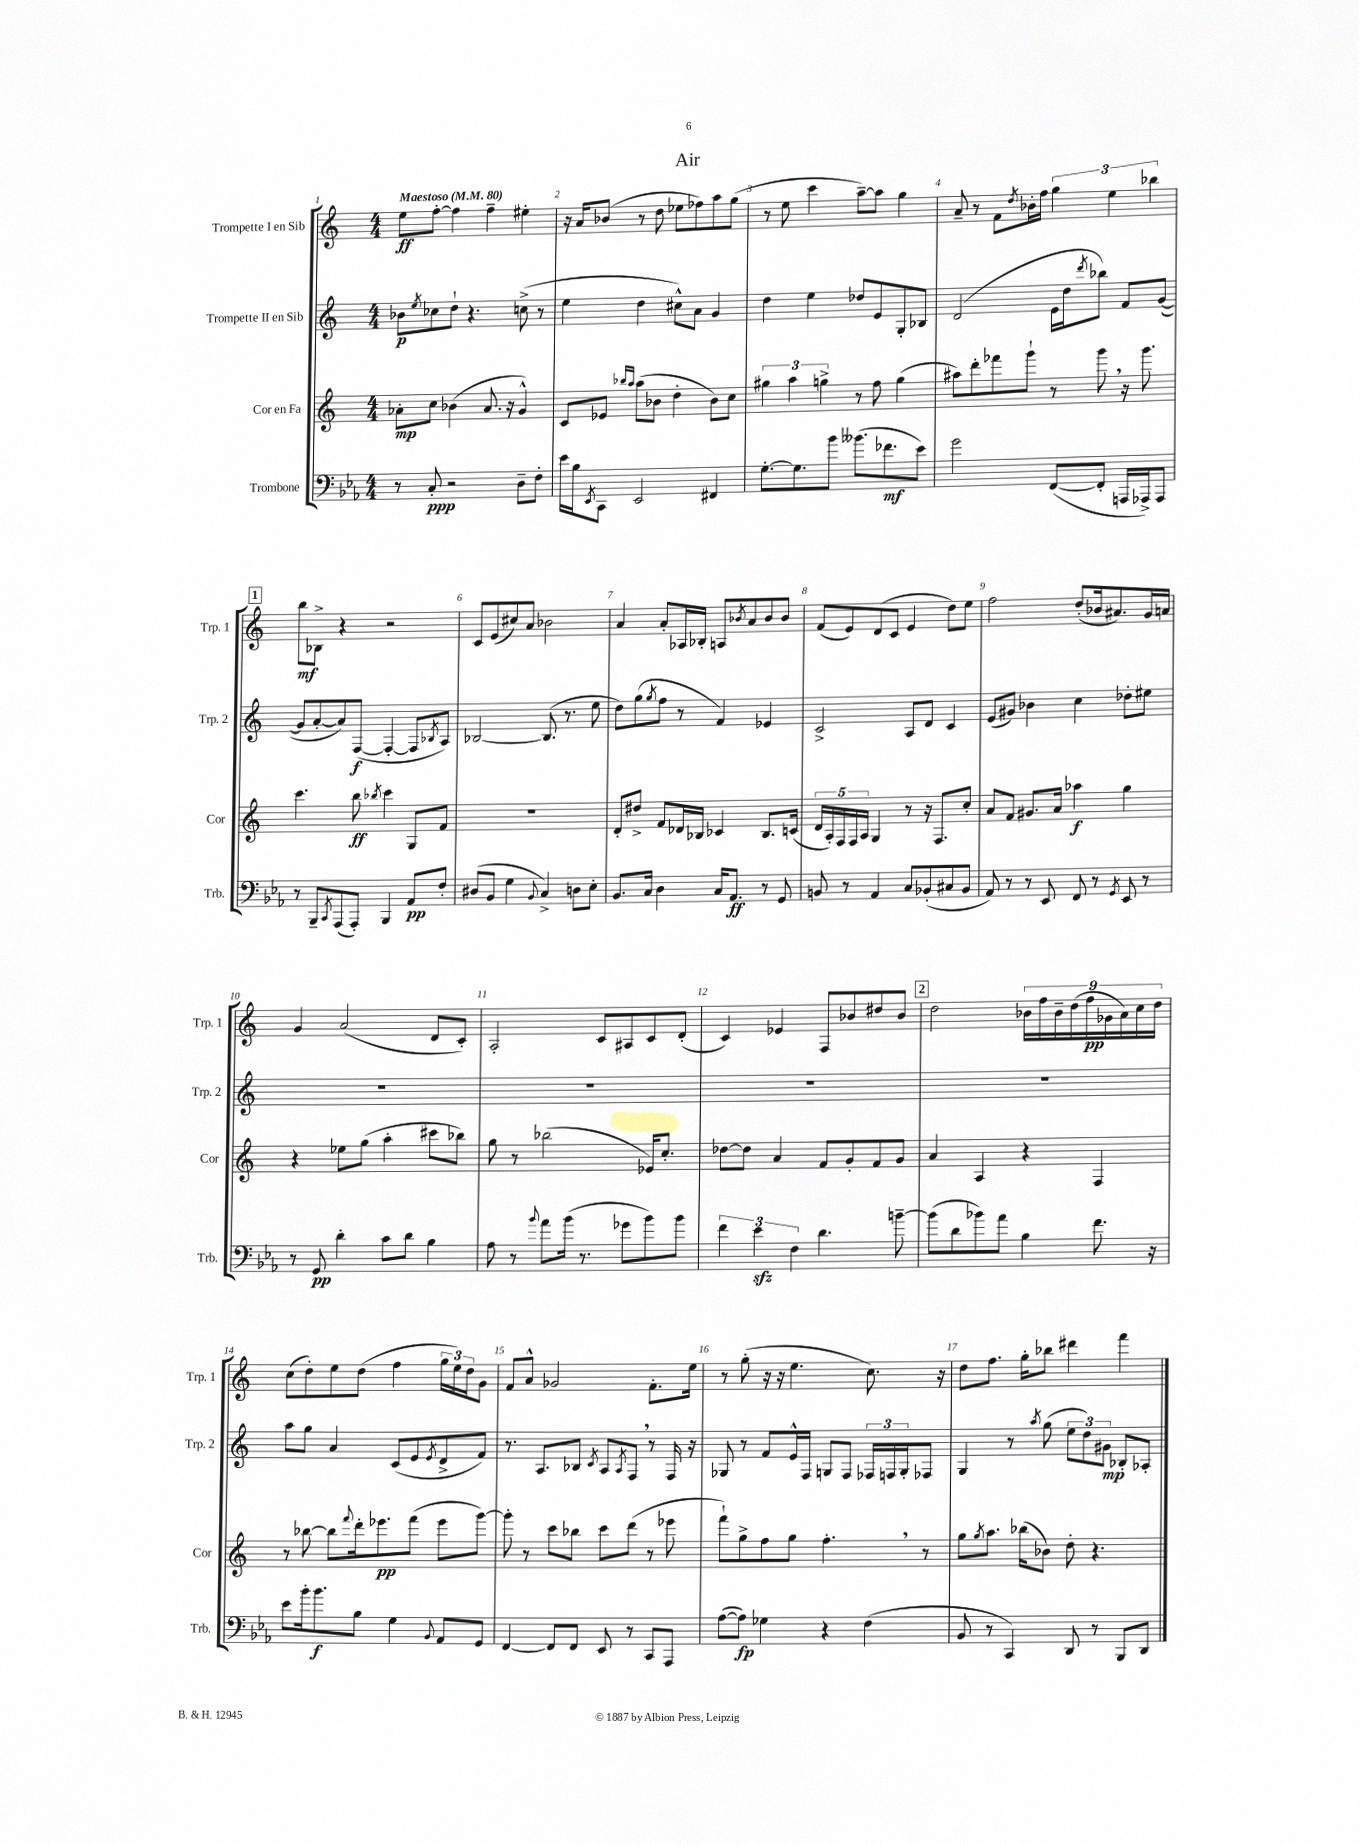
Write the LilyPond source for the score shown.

\header { title = "Air" }
<<
\new StaffGroup <<
\new Staff = "s0" \with { instrumentName = "Trompette I en Sib" shortInstrumentName = "Trp. 1" } {
    \clef treble \key c \major \numericTimeSignature \time 4/4 \tempo "Maestoso" 4 = 80
    e''8\ff f''8~-. f''4 f''4-- eis''4-. |
    r16 a'16 bes'8( r8 d''8 ees''8 fes''8) a''8 g''8( |
    r8 e''8 c'''4 a''8~--) a''8 g''4 |
    a'8-- r8 f'8 \acciaccatura { d''8 } bes'16-. f''16 \tuplet 3/2 { g''4 e''4 bes''4 } |
    \mark \markup { \box "1" } b''8\mf bes8-> r4 r2 |
    c'8 e'8( cis''8) a'8 bes'2 |
    a'4 a'8-. aes16 bes16-. a8 \acciaccatura { bes'8 } a'8 bes'8 bes'8 |
    f'8( e'8) d'8( c'8 e'4 d''8) e''8 |
    f''2 d''8-.( bes'16 ais'8.) g'16 a'16 |
    g'4 a'2( d'8 c'8-.) |
    a2-. c'8 ais8 c'8 d'8-.( |
    c'4) ees'4 f8 bes'8 dis''8 bes'8 |
    \mark \markup { \box "2" } d''2 \tuplet 9/8 { bes'16 f''16 bes'16-- d''16( f''16\pp ges'16 a'16) c''16 d''16 } |
    c''8( d''8-.) e''8 d''8( f''4 \tuplet 3/2 { g''16 e''16) d''16 } g'8 |
    f'8 a'8-^ ges'2 f'8.-. e''16 |
    r8 g''8-.( r16 r16 e''4. c''8.) r16 |
    d''8 f''8. g''16-. bes''8 dis'''4 f'''4 \bar "|." |
}
\new Staff = "s1" \with { instrumentName = "Trompette II en Sib" shortInstrumentName = "Trp. 2" } {
    \clef treble \key c \major \numericTimeSignature \time 4/4
    bes'8\p \acciaccatura { e''8 } ces''8 d''8-! r4. c''8->( r8 |
    e''4 d''4 cis''8-^) a'8 g'4 |
    d''4 e''4 des''8 e'8 g8-. bes8 |
    d'2( e'16 d''16 \acciaccatura { d'''8 } bes''8) f'8 g'8~( |
    \mark \markup { \box "1" } g'8 a'8~-. a'8) f8~\f( f4~-. f8 \acciaccatura { bes8 } a8) |
    bes2~ bes8.( r8. e''8 |
    d''8) g''8( \acciaccatura { g''8 } f''8 r8 f'4) ees'4 |
    c'2-> a8 d'8 c'4 |
    e'8( gis'8) bes'4 c''4 des''8-. eis''8 |
    R1 |
    R1 |
    R1 |
    \mark \markup { \box "2" } R1 |
    a''8 g''8 a'4 c'8( e'8 \acciaccatura { e'8 } d'8-> f'8) |
    r8. a8. bes8 \acciaccatura { c'8 } a8 \acciaccatura { a8 } f8 \breathe r8 f16 r16 |
    ges8 r8 f'8 e'16-^ f16 g8 f8 \tuplet 3/2 { fes16 f16 g16-. } fes8 |
    g4 r8 \acciaccatura { a''8 } g''8( \tuplet 3/2 { e''8 d''8) gis'8\mp } bes8-. aes8-. \bar "|." |
}
\new Staff = "s2" \with { instrumentName = "Cor en Fa" shortInstrumentName = "Cor" } {
    \clef treble \key c \major \numericTimeSignature \time 4/4
    aes'8-.\mp c''8 bes'4( aes'8. r16 g'4-^) |
    c'8 ees'8 \grace { bes''16 a''16 } a''8( bes'8 d''4-. bes'8) c''8 |
    \tuplet 3/2 { gis''4 a''4 g''4-> } r8 f''8 g''4( |
    ais''8) d'''8-. fes'''8 g'''8-! r8 g'''8 \breathe r16 g'''8. |
    \mark \markup { \box "1" } c'''4. b''8\ff \acciaccatura { bes''8 } c'''4 g8 f'8 |
    R1 |
    d'8-. dis''8-> f'8 des'16 bes16 ces'4 bes8. c'16( |
    \tuplet 5/4 { d'16 a16-.) f16 f16 a16 } g4 r8 r16 f8. c''8-. |
    a'8 f'8 gis'8. a'16 aes''4\f g''4 |
    r4 ees''8 g''8( a''4-. cis'''8 bes''8) |
    g''8 r8 bes''2( ees'16) c''8.-. |
    des''8~ des''8 a'4 f'8 g'8-. f'8 g'8 |
    \mark \markup { \box "2" } a'4 a4 r4 f4 |
    r8 bes''8~ bes''8 \appoggiatura { f'''8 } d'''16-. ees'''8.\pp f'''8( ees'''8 g'''8~) |
    g'''8-. r8 c'''8 bes''8 c'''8 d'''8( r8 ees'''8 |
    f'''8-!) g''8-> f''8 g''8 f''4.-. \breathe r8 |
    g''8 \acciaccatura { g''8 } a''8. bes''16( bes'8) d''8-. r4. \bar "|." |
}
\new Staff = "s3" \with { instrumentName = "Trombone" shortInstrumentName = "Trb." } {
    \clef bass \key ees \major \numericTimeSignature \time 4/4
    r8 c8-.\ppp r2 d8-- f8-. |
    ees'16 bes16 \acciaccatura { ees,8 } c,8 ees,2 fis,4 |
    g8.~-. g8. bes'8 beses'8.( fes'8.\mf ees'8) |
    g'2 f,8~( f,8-. a,,16 aes,,16->) aes,,8 |
    \mark \markup { \box "1" } r8 bes,,8-- \acciaccatura { c,8 } aes,,8( aes,,8-.) bes,,4 aes,8\pp f8-. |
    dis8( bes,8 g4 \appoggiatura { bes,8 } c4->) d8 ees8-. |
    bes,8. c16 d4 c16 aes,8.\ff r8 g,8 |
    b,8 r8 aes,4 c8 bes,8-.( cis8 bes,8 |
    aes,8) r8 r8 ees,8 f,8 r8 \acciaccatura { g,8 } ees,8 r8 |
    r8 g,8\pp d'4-. c'8 d'8 bes4 |
    aes8 r8 \appoggiatura { bes'8 } aes'8 bes'16( r8. ges'8 bes'8) bes'8 |
    \tuplet 3/2 { f'4 ees'4\sfz f4 } d'4. b'8~-- |
    \mark \markup { \box "2" } b'8( d'8 bes'8) aes'8 bes4 f'8. r16 |
    ees'8 bes'16-. bes'8.\f bes8 g4 \appoggiatura { bes,8 } aes,8 g,8 |
    f,4~ f,8 f,8 ees,8 r8 c,8 aes,,8 |
    aes8~( aes8\fp) ges4 r4 f4( |
    bes,8 r8 c,4) d,8 r8 bes,,8 d,8 \bar "|." |
}
>>
>>
\layout { \context { \Score \override BarNumber.break-visibility = ##(#f #t #t) barNumberVisibility = #all-bar-numbers-visible } }
